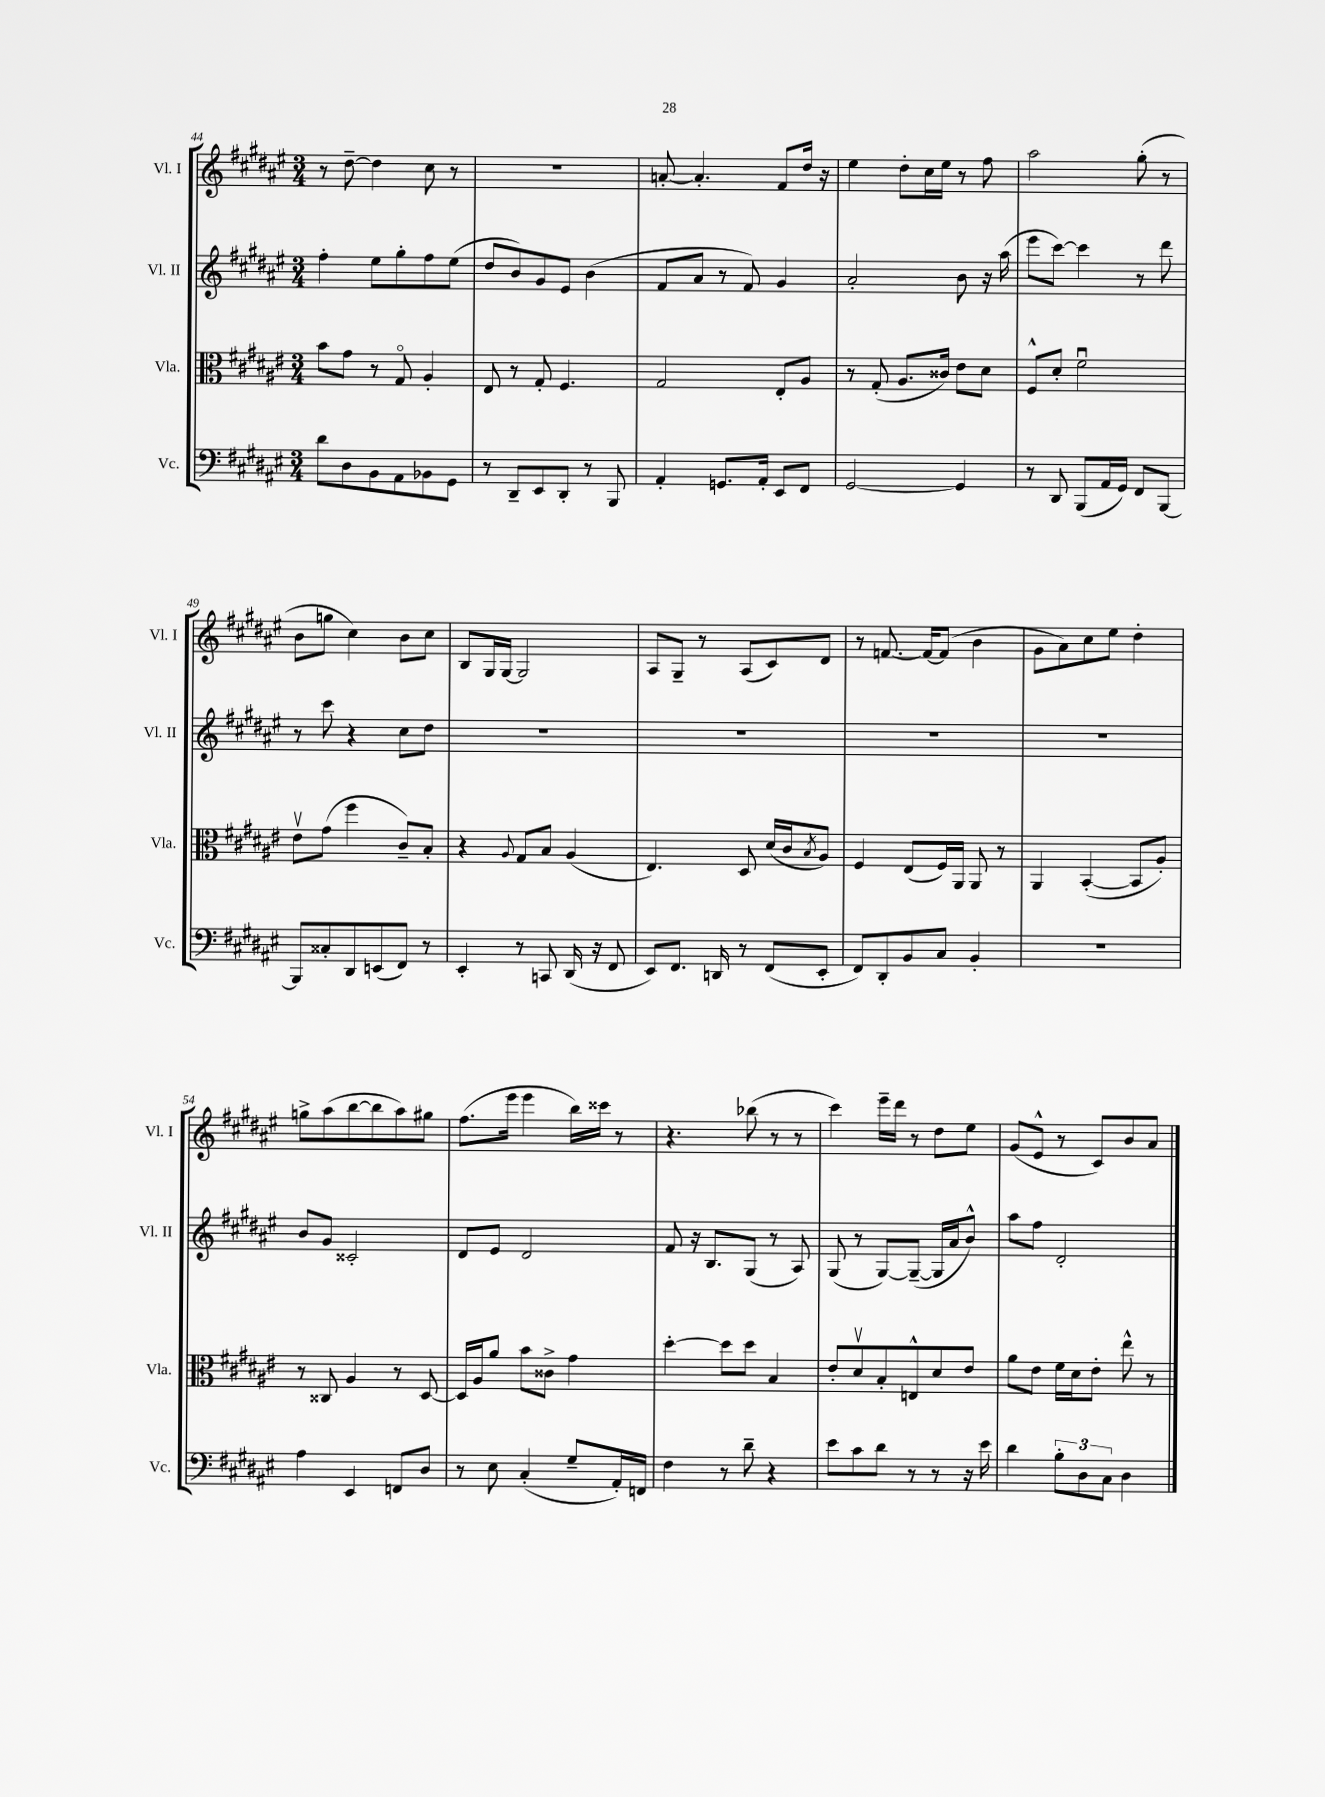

**kern	**kern	**kern	**kern
*part4	*part3	*part2	*part1
*staff4	*staff3	*staff2	*staff1
*I"Vc.	*I"Vla.	*I"Vl. II	*I"Vl. I
*I'Vc.	*I'Vla.	*I'Vl. II	*I'Vl. I
*clefF4	*clefC3	*clefG2	*clefG2
*k[f#c#g#d#a#e#]	*k[f#c#g#d#a#e#]	*k[f#c#g#d#a#e#]	*k[f#c#g#d#a#e#]
*M3/4	*M3/4	*M3/4	*M3/4
=44	=44	=44	=44
8d#\L	8b\L	4ff#'\	8r
8D#\	8g#\J	.	[8dd#~\
8BB\	8r	8ee#\L	4dd#\]
8AA#\	8G#/	8gg#'\	.
8BB-X\	4A#'/	8ff#\	8cc#\
8GG#\J	.	(8ee#\J	8r
=45	=45	=45	=45
8r	8E#/	8dd#/L	2.r
8DD#~/L	8r	8b/)	.
8EE#/	8G#'/	8g#/	.
8DD#'/J	4.F#/	8e#/J	.
8r	.	(4b\	.
8BBB/	.	.	.
=46	=46	=46	=46
4AA#'/	2G#/	8f#/L	[8an'/
.	.	8a#/J	4.a'/]
8.GGn/L	.	8r	.
.	.	8f#/)	.
16AA#'/Jk	.	.	.
8EE#/L	8E#'/L	4g#/	8f#/L
8FF#/J	8A#/J	.	16dd#/Jk
.	.	.	16r
=47	=47	=47	=47
[2GG#/	8r	2a#'/	4ee#\
.	(8G#'/	.	.
.	8.A#/L	.	8dd#'\L
.	.	.	16cc#\L
.	16c##X/Jk)	.	16ee#\JJ
4GG#/]	8e#\L	8b\	8r
.	8d#\J	16r	8ff#\
.	.	(16aa#\	.
=48	=48	=48	=48
8r	8F#^^/L	8eee#\L	2aa#\
8DD#/	8d#'/J	[8ccc#\J)	.
(8BBB/L	2f#u\	4ccc#\]	.
16AA#/L	.	.	.
16GG#/JJ)	.	.	.
8FF#/L	.	8r	(8gg#'\
[8BBB/J	.	8ddd#\	8r
!!LO:LB:g=z
=49	=49	=49	=49
8BBB/L]	8e#v\L	8r	8b\L
8C##X'/	(8g#\J	8ccc#\	8ggn\J
8DD#/	4ff#\	4r	4cc#\)
(8EEn/	.	.	.
8FF#/J)	8c#~/L)	8cc#\L	8b\L
8r	8B'/J	8dd#\J	8cc#\J
=50	=50	=50	=50
4EE#'/	4r	2.r	8B/L
.	.	.	16G#/L
.	.	.	[16G#/JJ
.	8qqA#/	.	.
8r	8G#/L	.	2G#/]
8CCn/	8B/J	.	.
(16DD#/	(4A#/	.	.
16r	.	.	.
8FF#/	.	.	.
=51	=51	=51	=51
8EE#/L)	4.E#/)	2.r	8A#/L
8.FF#/J	.	.	8G#~/J
.	.	.	8r
16DDn/	.	.	.
8r	8D#/	.	(8A#/L
(8FF#/L	(16d#/LL	.	8c#/)
.	16c#/J	.	.
.	8qB/	.	.
8EE#'/J	8A#/J)	.	8d#/J
=52	=52	=52	=52
8FF#/L)	4F#/	2.r	8r
8DD#'/	.	.	[8.fn/
8BB/	(8E#/L	.	.
.	.	.	16f/KL_
8C#/J	16F#/L)	.	(8f/J]
.	16AA#/JJ	.	.
4BB'/	8AA#/	.	4b\
.	8r	.	.
=53	=53	=53	=53
2.r	4AA#/	2.r	8g#\L
.	.	.	8a#\)
.	([4BB'/	.	8cc#\
.	.	.	8ee#\J
.	8BB/L]	.	4dd#'\
.	8A#'/J)	.	.
!!LO:LB:g=z
=54	=54	=54	=54
4A#\	8r	8b/L	8ggn^\L
.	8C##X/	8g#/J	(8aa#\
4EE#/	4A#/	2c##X'/	[8bb\
.	.	.	8bb\]
8FFn/L	8r	.	8aa#\)
8D#/J	[8D#/	.	8gg#X\J
=55	=55	=55	=55
8r	16D#/LL]	8d#/L	(8.ff#\L
.	16A#/J	.	.
8E#\	8a#/J	8e#/J	.
.	.	.	16eee#\Jk
(4C#'/	8b\L	2d#/	4eee#\
.	8c##X^\J	.	.
8G#~/L	4g#\	.	16bb\LL)
.	.	.	16ccc##X\JJ
16AA#'/L)	.	.	8r
16FFn/JJ	.	.	.
=56	=56	=56	=56
4F#\	[4dd#'\	8f#/	4.r
.	.	16r	.
.	.	8.B/L	.
8r	8dd#\L]	.	.
8d#~\	8dd#\J	(8G#/J	(8bb-X\
4r	4B/	8r	8r
.	.	8A#/)	8r
=57	=57	=57	=57
8e#\L	8e#'/L	(8G#/	4ccc#\)
8c#\	8d#v/	8r	.
8d#\J	8B'/	[8G#/L)	16eee#~\LL
.	.	.	16ddd#\JJ
8r	8En^^/	(8G#~/J_	8r
8r	8d#/	16G#/LL]	8dd#\L
.	.	16a#/J	.
16r	8e#/J	8b^^/J)	8ee#\J
16e#\	.	.	.
=58	=58	=58	=58
4d#\	8a#\L	8aa#\L	(8g#/L
.	8e#\J	8ff#\J	8e#^^/J
12B'\L	16f#\LL	2d#'/	8r
.	16d#\J	.	.
12D#\	.	.	.
.	8e#'\J	.	8c#/L)
12C#\J	.	.	.
4D#\	8ee#^^\	.	8b/
.	8r	.	8a#/J
==	==	==	==
*-	*-	*-	*-
